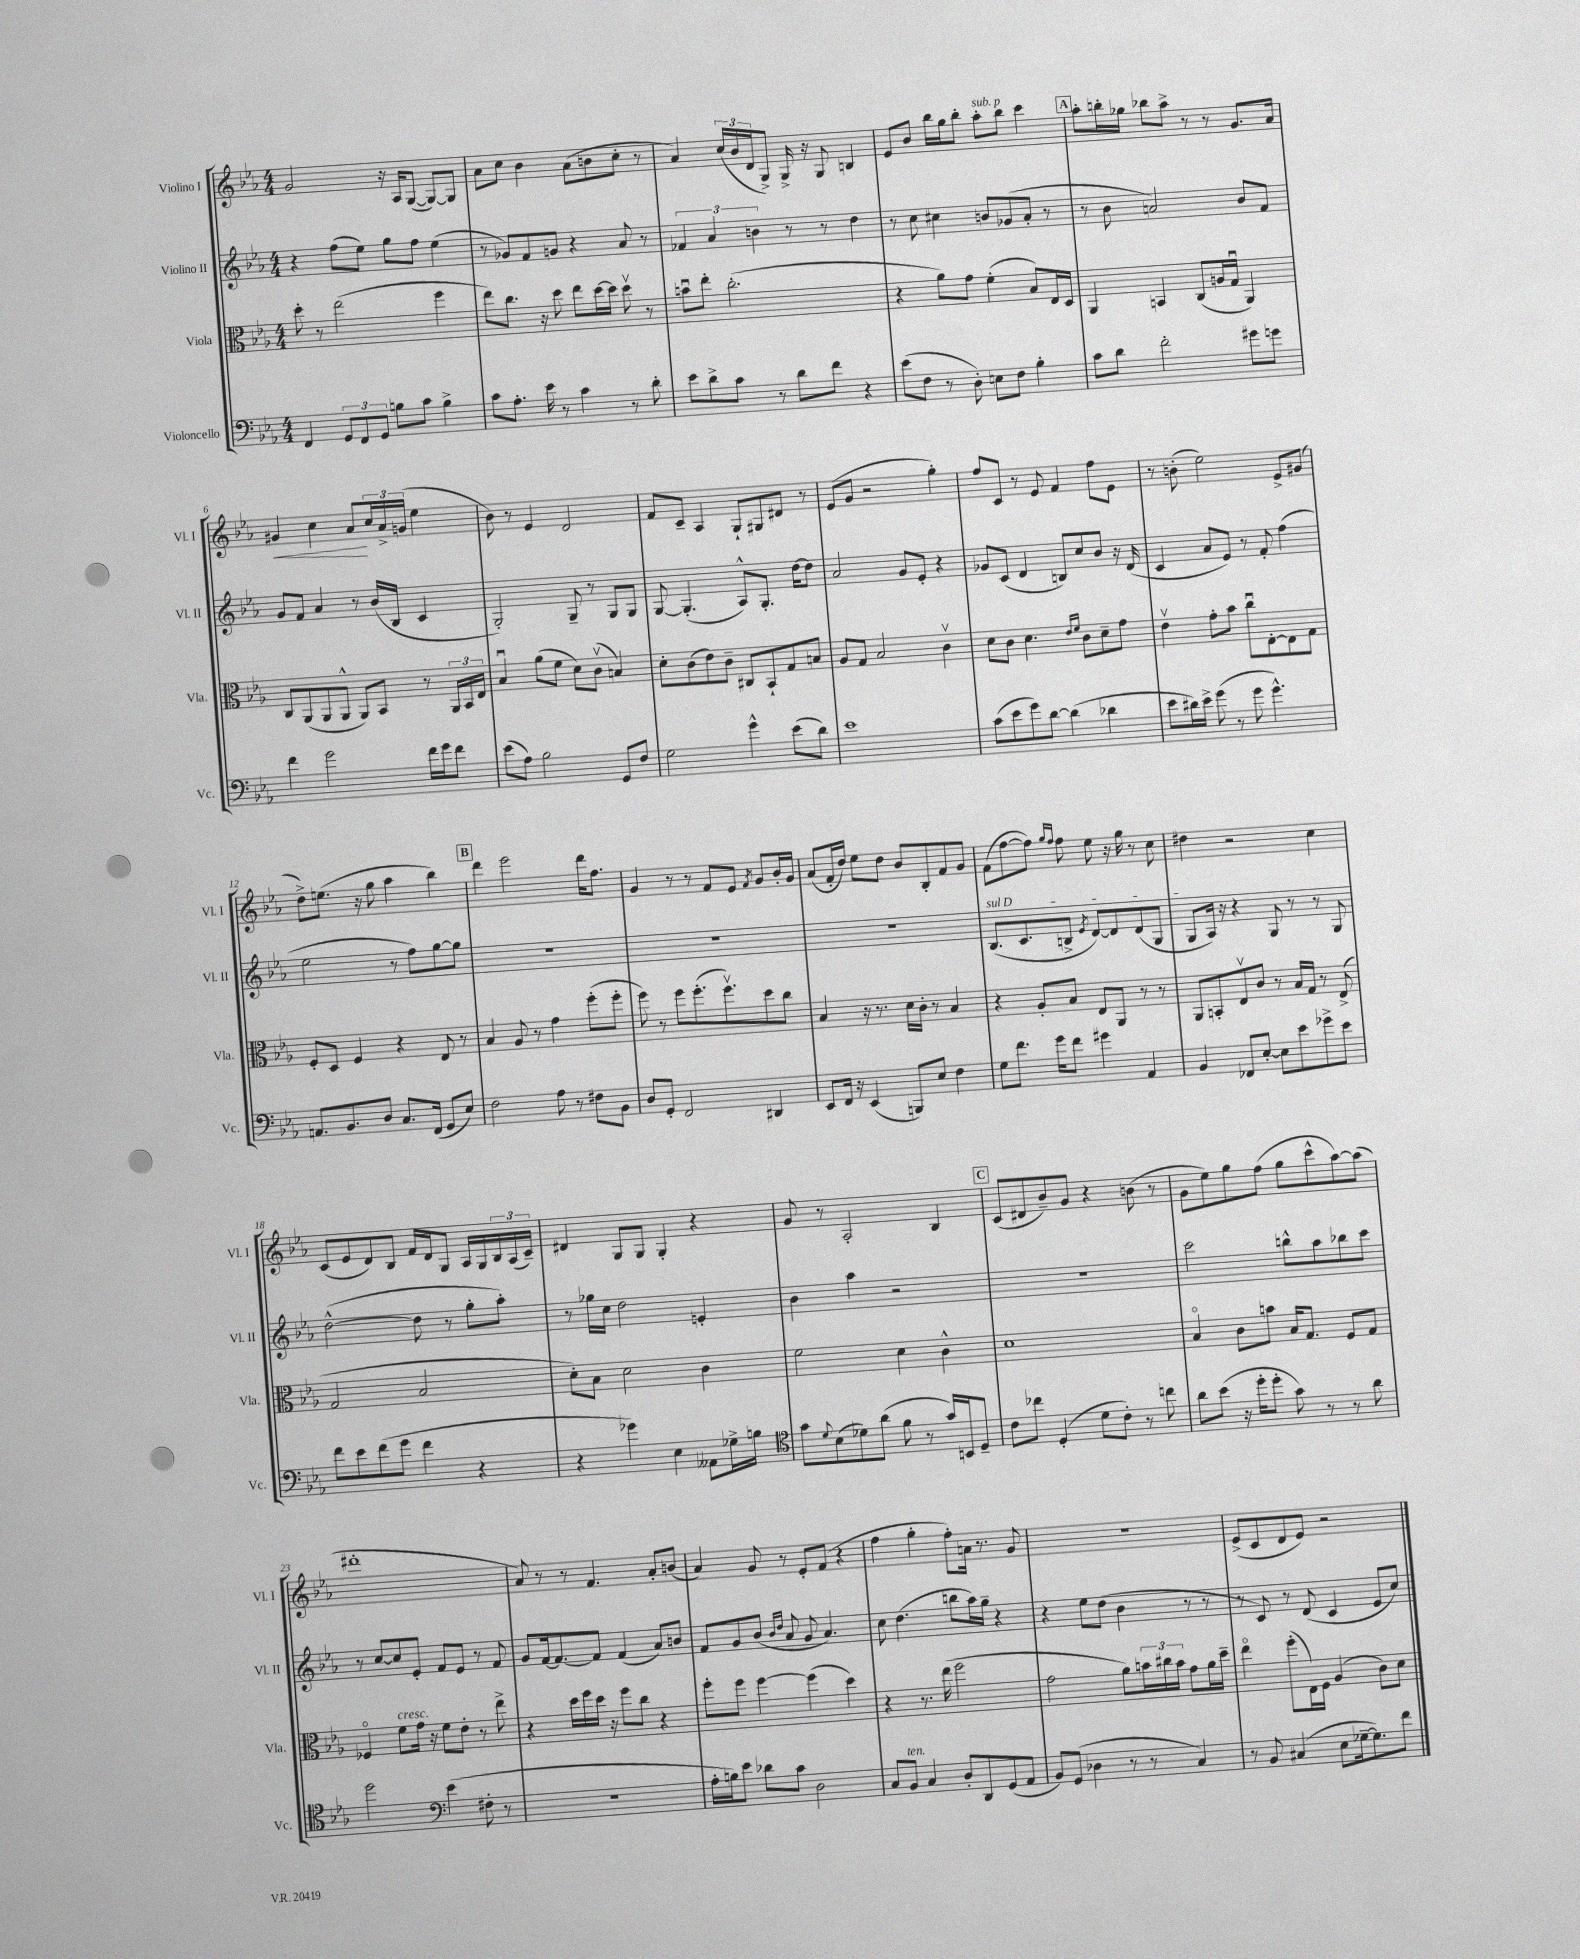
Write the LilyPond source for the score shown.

<<
\new StaffGroup <<
\new Staff = "s0" \with { instrumentName = "Violino I" shortInstrumentName = "Vl. I" } {
    \clef treble \key ees \major \numericTimeSignature \time 4/4
    g'2 r16 aes16 g8~( g8~) g8 |
    aes'8 c''8 bes'4 aes'8( b'8 c''8-. r8 |
    aes'4) \tuplet 3/2 { c''16( bes'16 d'16 } g8->) g16-> r16 g8 b4 |
    ees'8 bes'8 bes''16 g''16 bes''8-. aes''8-.^\markup { \italic "sub. p" } bes''8 c'''4 |
    \mark \markup { \box "A" } aes''8-. b''16-. ges''16 bes''8 aes''8-> r8 r8 g'8. aes'16 |
    gis'4\< c''4 aes'8\! \tuplet 3/2 { c''16 aes'16-> g'16( } ees''4 |
    bes'8) r8 ees'4 d'2 |
    f'8 c'8-- aes4 g8-! gis8 dis'8 r8 |
    ees'8( g'8 r2 g''4-.) |
    f''8 c'8 r8 ees'8 f'4 f''8 ees'8 |
    r8 b'8-.( ees''2) ees'8-> gis'8( |
    d''8->) e''8.( r16 g''8 aes''4 bes''4) |
    \mark \markup { \box "B" } d'''4 ees'''2 d'''16 f''8. |
    g'4 r8 r8 f'8 ees'8 \acciaccatura { f'8 } g'8 bes'16-. g'16 |
    aes'8( f'16-. d''16) ees''8 d''8 bes'8 bes8-. f'8 g'8 |
    f'8( f''8~ f''8) \grace { g''16 f''16 } f''8 ees''8 r16 g''16 r8 c''8 |
    dis''4 r2 c''4 |
    c'8( ees'8 d'8) bes8 f'16 d'16 g8 aes16 g16 \tuplet 3/2 { bes16 aes16( c'16--) } |
    dis'4 g8 g8 g4-. r4 |
    g'8 r8 aes2-. bes4 |
    \mark \markup { \box "C" } c'8( dis'8 bes'8--) g'8 r4 b'8( r8 |
    g'8 ees''8) g''8 f''8( g''8 c'''8-^ aes''8~) aes''8( |
    dis'''1-. |
    aes'8) r8 r8 f'4. aes'8-. b'8( |
    aes'4) g'8 r8 ees'8-. f'8( r4 |
    f''4 g''4-. f''8-.) a'16 r8. g'8 |
    R1 |
    ees'8->( c'8 d'8 ees'8) r2 \bar "|." |
}
\new Staff = "s1" \with { instrumentName = "Violino II" shortInstrumentName = "Vl. II" } {
    \clef treble \key ees \major \numericTimeSignature \time 4/4
    r4 f''8( ees''8) g''8 f''8 ees''4( |
    r8 ges'8) f'8 g'8 r4 aes'8 r8 |
    \tuplet 3/2 { fes'4 aes'4 b'4 } r8 r8 d''4 |
    r8 c''8 cis''4 b'8 ges'8( aes'8-. r8 |
    \mark \markup { \box "A" } r8 bes'8 a'2) bes'8 f'8 |
    g'8 f'8 aes'4 r8 bes'16( bes16 c'4 |
    g2-.) g8-- r8 g8 g8 |
    g8~ g4.-.( aes8-^) g8.-. d''16~ d''8 |
    aes'2 g'8 ees'8-. r4 |
    ges'8 c'8( d'4 b8) c''8 bes'8 r16 d'16( |
    c'4 aes'8 ees'8) r8 f'8-. f''4( |
    ees''2 r8 f''8) g''8~ g''8 |
    \mark \markup { \box "B" } R1 |
    R1 |
    R1 |
    \once \override TextSpanner.bound-details.left.text = \markup { \italic "sul D" } bes8.\startTextSpan( c'8. b8-> \acciaccatura { ees'8 } d'8~) d'8 d'8( g8 |
    g8 aes16\stopTextSpan) r16 r4 g8 r8 r8 g8 |
    d''2~-^( d''8 r8 g''8-. aes''8-.) |
    r8 ges''16 c''16 d''2 e'4-. |
    bes'4 aes''4 r2 |
    \mark \markup { \box "C" } R1 |
    c'''2 b''8-^ aes''8 bes''8 c'''8 |
    r8 c''8~ c''8 ees'8-. f'8 ees'8 r8 f'8 |
    g'8 f'16~ f'8.~ f'8 f'4( aes'8) b'8 |
    f'8 g'8 bes'8( \grace { bes'16 d''16 } aes'8 g'8 aes'4.) |
    c''8 d''4.( b''8 aes''16) g''16-- r4 |
    r4 ees''8 d''8( bes'4 r8 r8 |
    r8 c'8) r8 d'8( c'4 ees'8 c''8) \bar "|." |
}
\new Staff = "s2" \with { instrumentName = "Viola" shortInstrumentName = "Vla." } {
    \clef alto \key ees \major \numericTimeSignature \time 4/4
    d''8-. r8 ees''2( f''4 |
    ees''8) c''8. r16 d''8 ees''8 d''16~ d''16 d''8\upbow r8 |
    b'8\downbow ees''8-. c''2.-.( |
    r4 aes'8) g'8 f'4-.( bes8) ees16 d16 |
    \mark \markup { \box "A" } aes,4 b,4 c8( a16 g16\downbow aes,4) |
    c8 aes,8( aes,8 aes,8-^ aes,8) bes,8 r8 \tuplet 3/2 { aes,16 bes,16 ees16 } |
    bes4\downbow aes'8( f'8 d'8) c'8\upbow( b4) |
    d'8-. c'8( ees'8) c'8-- cis8 bes,8-! g8 b8 |
    aes8 g8 bes2 c'4\upbow |
    d'8 c'8 d'4. \grace { ees'16 f'16 } c'8 d'8-- g'8 |
    ees'4\upbow g'8-. bes'8 c''8\downbow ees8~-. ees8 g8 |
    f8-. d8 f4 r4 ees8 r8 |
    \mark \markup { \box "B" } bes4 aes8 r8 g'4 f''8-.( f''8-. |
    f''8) r8 f''8 f''8.-.( f''8.\upbow) d''8 c''8 |
    bes4 r16 r8. d'16 c'16-. r8 bes4 |
    r4 aes8-. bes8 ees8 aes,8 r8 r8 |
    aes,8 b,8-. ees8\upbow c'8 r8 bes16 g16 r8 ees8->( |
    g2 bes2 |
    d'8-.) bes8 d'2 c'4 |
    f'2 d'4 c'4-^ |
    \mark \markup { \box "C" } d'1 |
    bes4\flageolet c'8 b'8 bes16 g8. f8 g8 |
    fes4\flageolet f'8^\markup { \italic "cresc." } g'16 r16 f'8 ees'8-. r8 ees''8-> |
    r4 d''16 f''16 d''16 r16 f''8 c''8 r4 |
    f''8-. f''8 f''4~ f''4( d''4) |
    r4 r8. ees''16( f''2 |
    g'2 aes'8) \tuplet 3/2 { b'16 cis''16 b'16 } g'8 aes'16 d''16-- |
    ees''4\flageolet f''8-.( ees16) f16 aes4( c'8) d'8 \bar "|." |
}
\new Staff = "s3" \with { instrumentName = "Violoncello" shortInstrumentName = "Vc." } {
    \clef bass \key ees \major \numericTimeSignature \time 4/4
    f,4 \tuplet 3/2 { g,8 f,8 g,8 } b8 c'8 b4-> |
    c'8 aes8.-. ees'16 r8 c'4 r8 d'8-. |
    ees'8 d'8-> c'8 r8 d'8 f'8 r4 |
    ees'8( f8 r8 d8-.) e8 f8 bes4-. |
    \mark \markup { \box "A" } c'8 d'8 f'2-. gis'8 g'8 |
    f'4 g'2 f'16 g'16 f'8 |
    ees'8( aes8) bes2 g,8 f8 |
    g2 g'4-^ ees'8( d'8) |
    ees'1 |
    c'8( ees'8 g'8) d'8~ d'4( des'4 |
    ees'8 dis'16) ees'16-> g'8( r8 g'8 g'4.-^) |
    a,8. bes,8. d8 c8. f,16( g,8 ees8) |
    \mark \markup { \box "B" } f2 aes8 r8 fis8 bes,8 |
    d8 g,8-. f,2 dis,4 |
    ees,8 f,16 r16 ees,4( b,,8) ees8 f4 |
    g8 f'8. g'16 f'8 gis'4 aes,4 |
    bes,4 fes,8 ees8~-. ees8 ees'8 ges'8-> ees'8 |
    f'8 ees'8 f'8( g'8 f'4 r4 |
    r4 ges'4) ees4 aeses,8 ges16-> b16 |
    \clef tenor g'8 \appoggiatura { d'8 } bes8( des'8) aes'8( f'8 r8 g'16) b,16 d8-- |
    \mark \markup { \box "C" } c'8 ces''8 d4-.( d'8 c'8-.) r8 c''8 |
    aes'8 bes'8( r16 d''16-. d''8-. g'8) r8 r8 aes'8 |
    d''2 \clef bass ees'4( fis8-. r8 |
    R1 |
    aes16-. b16) ees'8 des'8 c'8 d2 |
    c8 bes,8^\markup { \italic "ten." } c4 d8-. d,8 g,8( aes,8 |
    bes,8) g,8( des4 r8 r8 c4) |
    r8 bes,8 cis4( ees8 ges16~-- ges8.) f'8 \bar "|." |
}
>>
>>
